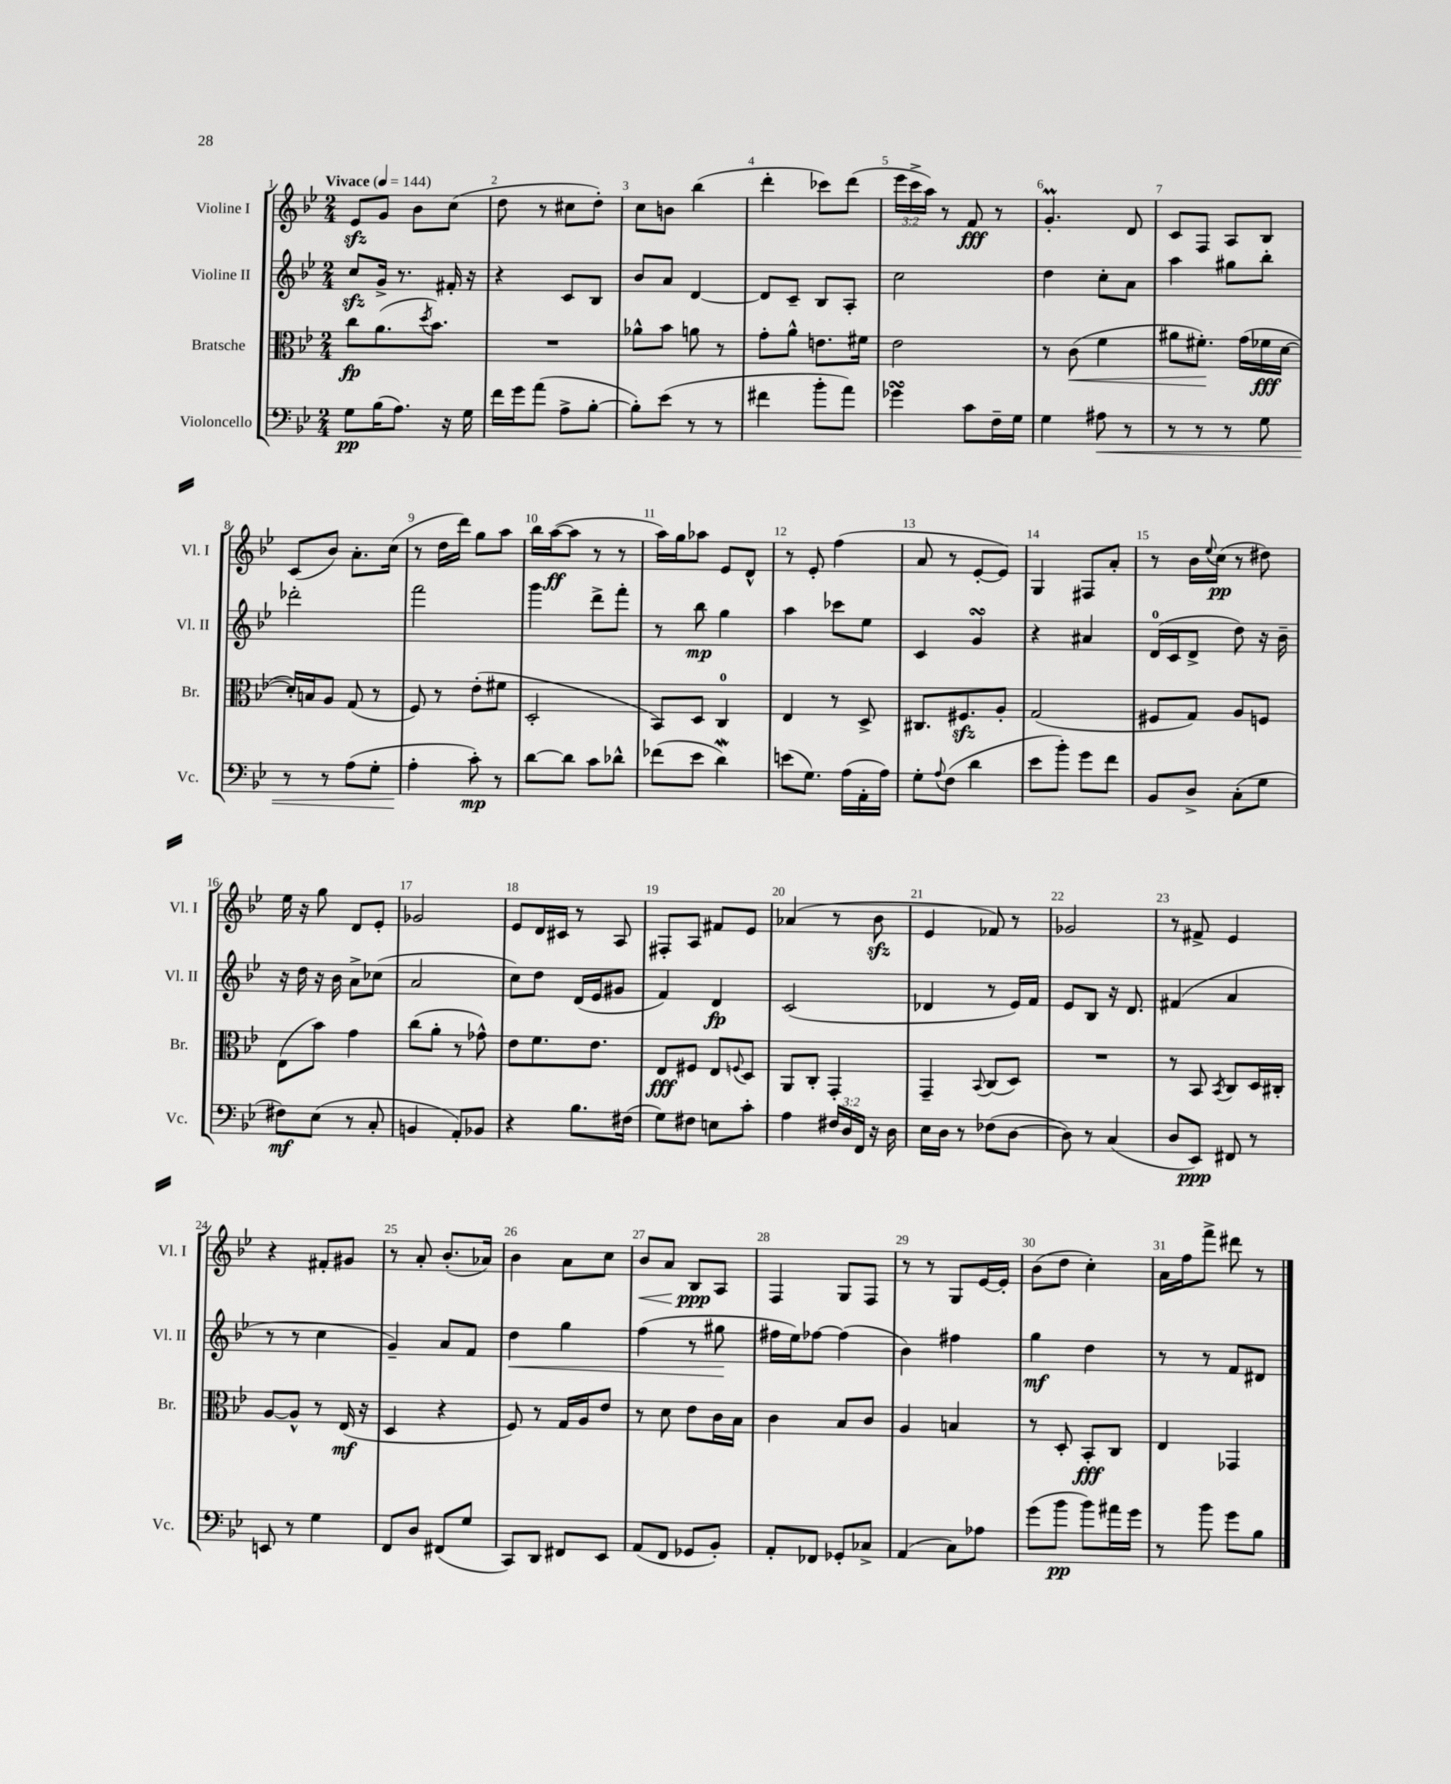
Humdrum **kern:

**kern	**dynam	**kern	**dynam	**kern	**dynam	**kern	**dynam
*part4	*part4	*part3	*part3	*part2	*part2	*part1	*part1
*staff4	*staff4	*staff3	*staff3	*staff2	*staff2	*staff1	*staff1
*I"Violoncello	*	*I"Bratsche	*	*I"Violine II	*	*I"Violine I	*
*I'Vc.	*	*I'Br.	*	*I'Vl. II	*	*I'Vl. I	*
*clefF4	*	*clefC3	*	*clefG2	*	*clefG2	*
*k[b-e-]	*	*k[b-e-]	*	*k[b-e-]	*	*k[b-e-]	*
*M2/4	*	*M2/4	*	*M2/4	*	*M2/4	*
*MM144	*	*MM144	*	*MM144	*	*MM144	*
=1	=1	=1	=1	=1	=1	=1	=1
!	!	!	!	!	!	!LO:TX:a:B:t=Vivace	!
8G\L	pp	8cc\L	fp	8cczz/L	.	8e-zz/L	.
(16B-\K	.	(8.a\	.	16g^/Jk	.	8g/J	.
8.A\J)	.	.	.	8.r	.	.	.
.	.	.	.	.	.	8b-\L	.
.	.	8qdd/	.	.	.	.	.
.	.	8.b-\J)	.	.	.	.	.
16r	.	.	.	16f#X'/	.	(8cc\J	.
16G\	.	.	.	16r	.	.	.
=2	=2	=2	=2	=2	=2	=2	=2
16f\LL	.	2r	.	4r	.	8dd\	.
16g\J	.	.	.	.	.	.	.
(8a\J	.	.	.	.	.	8r	.
8A^\L	.	.	.	8c/L	.	8cc#X\L	.
[8B-'\J	.	.	.	8B-/J	.	8dd'\J)	.
=3	=3	=3	=3	=3	=3	=3	=3
8B-'\L])	.	8a-X^^\L	.	8b-/L	.	8cc\L	.
(8e-\J	.	8b-\J	.	8a/J	.	8bn\J	.
8r	.	8an\	.	[4d/	.	(4bb-\	.
8r	.	8r	.	.	.	.	.
=4	=4	=4	=4	=4	=4	=4	=4
4f#X\	.	8g'\L	.	8d/L]	.	4ddd'\	.
.	.	8a^^\J	.	8c~/J	.	.	.
8b-'\L	.	8.en\L	.	8B-/L	.	8ccc-X\L)	.
8a\J)	.	.	.	8A'/J	.	(8ddd\J	.
.	.	16f#X\Jk	.	.	.	.	.
=5	=5	=5	=5	=5	=5	=5	=5
4g-XsSSs\	.	2e-\	.	2cc\	.	24eee-\LL	.
.	.	.	.	.	.	24ccc^\	.
.	.	.	.	.	.	24aa\JJ)	.
.	.	.	.	.	.	8r	.
8c\L	.	.	.	.	.	8f/	fff
16F~\L	.	.	.	.	.	8r	.
16G\JJ	.	.	.	.	.	.	.
=6	=6	=6	=6	=6	=6	=6	=6
4G\	.	8r	.	4dd\	.	4.gM'/	.
!	!	!	!LO:HP:b	!	!	!	!
.	.	(8c\	<	.	.	.	.
!	!LO:HP:b	!	!	!	!	!	!
8A#X\	<	4f\	.	8cc'\L	.	.	.
8r	.	.	.	8a\J	.	8d/	.
=7	=7	=7	=7	=7	=7	=7	=7
8r	.	8a#X\L	.	4aa\	.	8c/L	.
8r	.	8.f#X'\J)	.	.	.	8F/J	.
8r	.	.	.	8gg#X\L	.	8A/L	.
.	.	(16g\LL	[	.	.	.	.
8G\	.	16f-X\	fff	8bb-'\J	.	8B-/J	.
.	.	[16d\JJ	.	.	.	.	.
!!LO:LB:g=z
=8	=8	=8	=8	=8	=8	=8	=8
8r	.	16d'/LL])	.	2ddd-X'\	.	(8c/L	.
.	.	16Bn/J	.	.	.	.	.
8r	.	8A/J	.	.	.	8b-/J)	.
(8A\L	.	(8G/	.	.	.	8.a'\L	.
8G'\J	.	8r	.	.	.	.	.
.	.	.	.	.	.	(16cc\Jk	.
=9	=9	=9	=9	=9	=9	=9	=9
4A'\	.	8F/)	.	2fff\	.	8r	.
.	.	8r	.	.	.	16dd\LL	.
.	.	.	.	.	.	16ddd\JJ)	.
8c'\)	[ mp	(8e-'\L	.	.	.	8gg\L	.
8r	.	8f#X\J	.	.	.	8aa\J	.
=10	=10	=10	=10	=10	=10	=10	=10
[8d\L	.	2D'/	.	4ggg\	.	16bb-\LL	.
.	.	.	.	.	.	([16aa\J	ff
8d\J]	.	.	.	.	.	8aa\J]	.
8c\L	.	.	.	8ddd^\L	.	8r	.
8d-X^^\J	.	.	.	8fff'\J	.	8r	.
=11	=11	=11	=11	=11	=11	=11	=11
(8f-X\L	.	8BB-/L)	.	8r	.	16aa\LL)	.
.	.	.	.	.	.	16gg\J	.
8e-\J	.	8D/J	.	8bb-\	mp	8aa-X\J	.
4dW\)	.	4C/	.	4gg\	.	8e-/L	.
.	.	.	.	.	.	8d^^/J	.
=12	=12	=12	=12	=12	=12	=12	=12
(8en\L	.	4E-/	.	4aa\	.	8r	.
8.G\J)	.	.	.	.	.	8e-'/	.
.	.	8r	.	8ccc-X\L	.	(4ff\	.
(16A\LL	.	.	.	.	.	.	.
16AA'\	.	8D^/	.	8ee-\J	.	.	.
16A\JJ)	.	.	.	.	.	.	.
=13	=13	=13	=13	=13	=13	=13	=13
8G'\L	.	8.C#X/L	.	4c/	.	8a/	.
8qqA/	.	.	.	.	.	.	.
(8F\J	.	.	.	.	.	8r	.
.	.	8.F#Xzz/	.	.	.	.	.
4d\	.	.	.	4gsSSS/	.	[8e-'/L	.
.	.	8A'/J	.	.	.	8e-/J])	.
=14	=14	=14	=14	=14	=14	=14	=14
8e-\L	.	(2G/	.	4r	.	4G/	.
8b-'\J)	.	.	.	.	.	.	.
8g\L	.	.	.	4a#X/	.	8F#X/L	.
8f\J	.	.	.	.	.	8a'/J	.
=15	=15	=15	=15	=15	=15	=15	=15
8BB-/L	.	8F#X/L	.	(16d/LL	.	8r	.
.	.	.	.	16c/J	.	.	.
8D^/J	.	8G/J)	.	8d^/J	.	16b-\LL	.
.	.	.	.	.	.	8qqee-/	.
.	.	.	.	.	.	(16cc\JJ	pp
(8C'\L	.	8A/L	.	8dd\)	.	8r	.
8G\J	.	8Fn/J	.	16r	.	8dd#X\)	.
.	.	.	.	16b-~\	.	.	.
!!LO:LB:g=z
=16	=16	=16	=16	=16	=16	=16	=16
8F#X\L)	mf	(8E-\L	.	16r	.	16ee-\	.
.	.	.	.	16dd\	.	16r	.
(8E-\J	.	8b-\J)	.	16r	.	8gg\	.
.	.	.	.	16b-\	.	.	.
8r	.	4g\	.	8a^\L	.	8d/L	.
8C'/	.	.	.	(8cc-X\J	.	8e-'/J	.
=17	=17	=17	=17	=17	=17	=17	=17
4BBn/	.	(8cc\L	.	2a/	.	2g-X/	.
.	.	8a'\J	.	.	.	.	.
8AA'/L)	.	8r	.	.	.	.	.
8BB-X/J	.	8g-X^^\)	.	.	.	.	.
=18	=18	=18	=18	=18	=18	=18	=18
4r	.	8e-\L	.	8cc\L)	.	8e-/L	.
.	.	8.f\	.	8dd\J	.	16d/L	.
.	.	.	.	.	.	16c#X/JJ	.
8.B-\L	.	.	.	(16d/LL	.	8r	.
.	.	8.e-\J	.	16e-/J	.	.	.
.	.	.	.	8g#X/J	.	8A/	.
(16F#X\Jk	.	.	.	.	.	.	.
=19	=19	=19	=19	=19	=19	=19	=19
8G\L)	.	8E-/L	fff	4f/)	.	8F#X'/L	.
8F#X\J	.	8F#X/J	.	.	.	8A/J	.
8En\L	.	8E-/L	.	4d/	fp	8f#X/L	.
.	.	8qqFn/	.	.	.	.	.
8c'\J	.	8D/J	.	.	.	8e-/J	.
=20	=20	=20	=20	=20	=20	=20	=20
4A\	.	8AA/L	.	(2c/	.	(4a-X/	.
.	.	8C'/J	.	.	.	.	.
24F#X/LL	.	4GG'/	.	.	.	8r	.
24D/	.	.	.	.	.	.	.
24FF/JJ	.	.	.	.	.	.	.
16r	.	.	.	.	.	8b-zz\	.
16D\	.	.	.	.	.	.	.
=21	=21	=21	=21	=21	=21	=21	=21
16E-\LL	.	4GG~/	.	4d-X/	.	4e-/	.
16D\JJ	.	.	.	.	.	.	.
8r	.	.	.	.	.	.	.
.	.	8qqBB-/	.	.	.	.	.
(8F-X\L	.	(8C/L	.	8r	.	8f-X/)	.
[8D\J	.	8D/J)	.	16e-/LL)	.	8r	.
.	.	.	.	16f/JJ	.	.	.
=22	=22	=22	=22	=22	=22	=22	=22
8D\])	.	2r	.	8e-/L	.	2g-X/	.
8r	.	.	.	8B-/J	.	.	.
(4C/	.	.	.	16r	.	.	.
.	.	.	.	8.d/	.	.	.
=23	=23	=23	=23	=23	=23	=23	=23
8D/L	.	8r	.	(4f#X/	.	8r	.
8EE-/J)	ppp	8BB-/	.	.	.	8f#X^/	.
.	.	8qBB-/	.	.	.	.	.
8FF#X/	.	8C/L	.	4a/	.	4e-/	.
8r	.	16D/L	.	.	.	.	.
.	.	16C#X'/JJ	.	.	.	.	.
!!LO:LB:g=z
=24	=24	=24	=24	=24	=24	=24	=24
8EEn/	.	[8A/L	.	8r	.	4r	.
8r	.	8A^^/J]	.	8r	.	.	.
4G\	.	8r	.	4cc\	.	8f#X'/L	.
.	.	(16E-/	mf	.	.	8g#X/J	.
.	.	16r	.	.	.	.	.
=25	=25	=25	=25	=25	=25	=25	=25
8FF/L	.	4D/	.	4g~/)	.	8r	.
8D/J	.	.	.	.	.	8a'/	.
(8FF#X/L	.	4r	.	8a/L	.	(8.b-'/L	.
8G/J	.	.	.	8f/J	.	.	.
.	.	.	.	.	.	16a-X/Jk)	.
=26	=26	=26	=26	=26	=26	=26	=26
!	!	!	!	!	!LO:HP:b	!	!
8CC/L)	.	8F/)	.	4dd\	<	4b-\	.
8DD/J	.	8r	.	.	.	.	.
8FF#X/L	.	16G/LL	.	4gg\	.	8a\L	.
.	.	16A/J	.	.	.	.	.
8EE-/J	.	8e-/J	.	.	.	8cc\J	.
=27	=27	=27	=27	=27	=27	=27	=27
!	!	!	!	!	!	!	!LO:HP:b
(8AA/L	.	8r	.	(4ff\	.	8b-/L	<
8FF/J	.	8d\	.	.	.	8a/J	.
8GG-X/L	.	8e-\L	.	8r	.	8B-/L	ppp
8BB-'/J)	.	16c\L	.	8gg#X\	.	8A/J	[
.	.	16B-\JJ	.	.	.	.	.
.	.	.	.	.	[	.	.
=28	=28	=28	=28	=28	=28	=28	=28
8AA'/L	.	4c\	.	16ff#X\LL	.	4F/	.
.	.	.	.	16ee-\J)	.	.	.
8FF-X/J	.	.	.	[8ff-X\J	.	.	.
8GG-X'/L	.	8B-/L	.	(4ff-\]	.	8G/L	.
8C-X^/J	.	8c/J	.	.	.	8F/J	.
=29	=29	=29	=29	=29	=29	=29	=29
(4AA/	.	4A/	.	4b-\)	.	8r	.
.	.	.	.	.	.	8r	.
8C\L)	.	4Bn/	.	4ff#X\	.	8G/L	.
8A-X\J	.	.	.	.	.	[16e-/L	.
.	.	.	.	.	.	16e-'/JJ]	.
=30	=30	=30	=30	=30	=30	=30	=30
(8g\L	.	8r	.	4gg\	mf	(8b-\L	.
8b-\J	pp	8D'/	.	.	.	8dd\J	.
8b-\L)	.	8BB-'/L	fff	4dd\	.	4cc'\)	.
16a#X\L	.	8C/J	.	.	.	.	.
16g\JJ	.	.	.	.	.	.	.
=31	=31	=31	=31	=31	=31	=31	=31
8r	.	4E-/	.	8r	.	16a\LL	.
.	.	.	.	.	.	16ff\J	.
8b-\	.	.	.	8r	.	8fff^\J	.
8g\L	.	4GG-X/	.	8f/L	.	8ddd#X\	.
8B-\J	.	.	.	8d#X/J	.	8r	.
==	==	==	==	==	==	==	==
*-	*-	*-	*-	*-	*-	*-	*-
